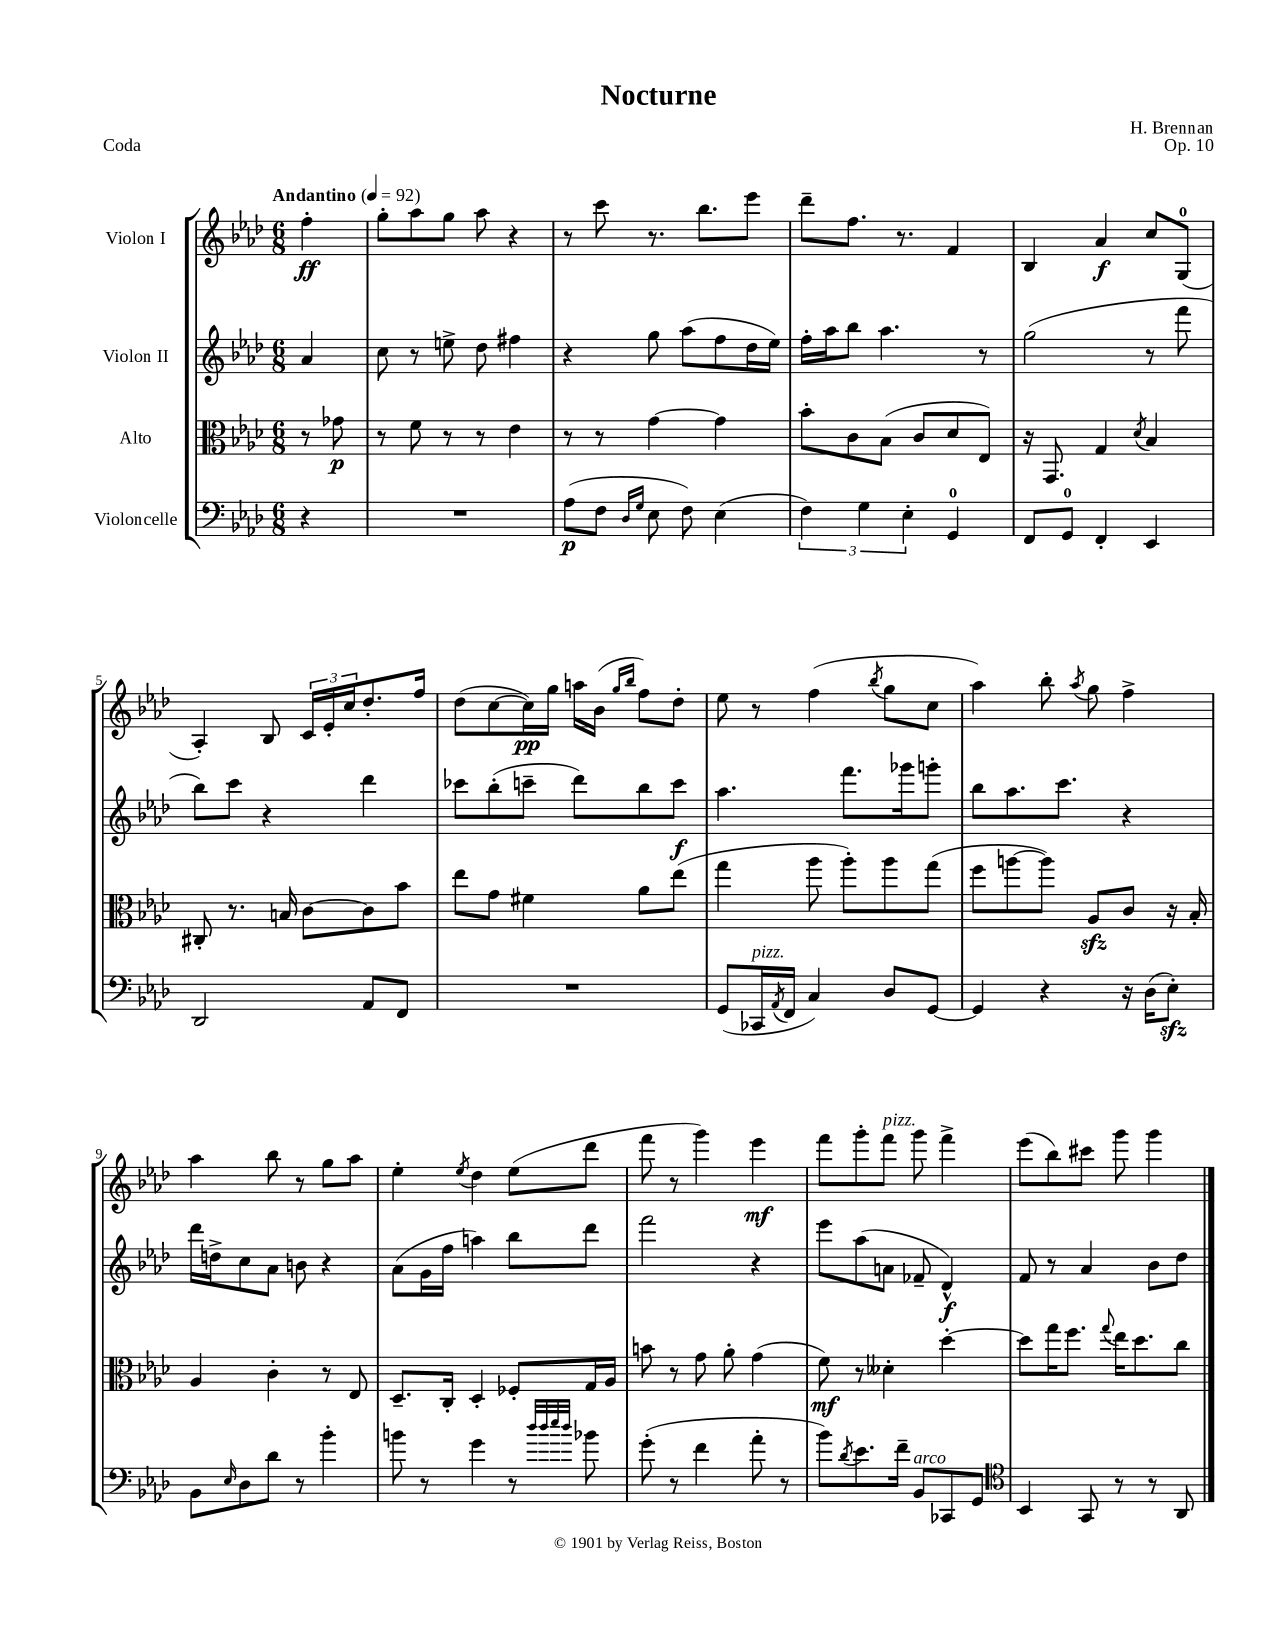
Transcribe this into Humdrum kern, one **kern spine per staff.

**kern	**kern	**kern	**kern
*staff4	*staff3	*staff2	*staff1
*clefF4	*clefC3	*clefG2	*clefG2
*k[b-e-a-d-]	*k[b-e-a-d-]	*k[b-e-a-d-]	*k[b-e-a-d-]
*M6/8	*M6/8	*M6/8	*M6/8
*MM92	*MM92	*MM92	*MM92
4r	8r	4a-/	4ff'\
.	8g-\	.	.
=	=	=	=
2.r	8r	8cc\	8gg'\L
.	8f\	8r	8aa-\
.	8r	8ee^\	8gg\J
.	8r	8dd-\	8aa-\
.	4e-\	4ff#\	4r
=	=	=	=
(8A-\L	8r	4r	8r
8F\J	8r	.	8ccc\
16qqD-/LL	.	.	.
16qqG/JJ	.	.	.
8E-\	[4g\	8gg\	8.r
8F\)	.	(8aa-\L	.
.	.	.	8.bb-\L
(4E-\	4g\]	8ff\	.
.	.	16dd-\L	8eee-\J
.	.	16ee-\JJ)	.
=	=	=	=
6F\)	8b-'\L	16ff'\LL	8ddd-~\L
.	.	16aa-\J	.
.	8c\	8bb-\J	8.ff\J
6G\	.	.	.
.	(8B-\J	4.aa-\	.
.	.	.	8.r
6E-'\	.	.	.
.	8c/L	.	.
4GG/	8d-/	.	4f/
.	8E-/J)	8r	.
=	=	=	=
8FF/L	16r	(2gg\	4B-/
.	8.GG/	.	.
8GG/J	.	.	.
4FF'/	4G/	.	4a-/
.	8qd-/	.	.
4EE-/	4B-/	8r	8cc/L
.	.	8fff\	(8G/J
=	=	=	=
2DD-/	8C#'/	8bb-\L)	4A-'/)
.	8.r	8ccc\J	.
.	.	4r	8B-/
.	16B/	.	.
.	[8c\L	.	24c/LL
.	.	.	24e-'/
.	.	.	24cc/J
8AA-/L	8c\]	4ddd-\	8.dd-'/
8FF/J	8b-\J	.	.
.	.	.	16ff/Jk
=	=	=	=
2.r	8ee-\L	8ccc-\L	(8dd-\L
.	8g\J	(8bb-'\	[8cc\
.	4f#\	8ccc~\J	16cc\]L)
.	.	.	16gg\JJ
.	.	8ddd-\L)	16aa\LL
.	.	.	(16b-\JJ
.	.	.	16qqgg/LL
.	.	.	16qqbb-/JJ
.	8a-\L	8bb-\	8ff\L)
.	(8ee-\J	8ccc\J	8dd-'\J
=	=	=	=
(8GG/L	4gg\	4.aa-\	8ee-\
16CC-/L	.	.	8r
8qAA-/	.	.	.
16FF/JJ	.	.	.
4C/)	8aa-\	.	(4ff\
.	8aa-'\L)	8.fff\L	.
.	.	.	8qbb-/
8D-/L	8aa-\	.	8gg\L
.	.	16ggg-\k	.
[8GG/J	(8gg\J	8ggg'\J	8cc\J
=	=	=	=
4GG/]	8ff\L	8bb-\L	4aa-\)
.	[8aa\	8.aa-\	.
4r	8aa\]J)	.	8bb-'\
.	.	8.ccc\J	.
.	.	.	8qaa-/
.	8A-/L	.	8gg\
16r	8c/J	4r	4ff^\
(16D-\LK	.	.	.
8E-'\J)	16r	.	.
.	16B-'/	.	.
=	=	=	=
8BB-\L	4A-/	16ddd-\LL	4aa-\
.	.	16dd^\J	.
16qqE-/	.	.	.
8D-\	.	8cc\	.
8d-\J	4c'\	8a-\J	8bb-\
8r	.	8b\	8r
4b-'\	8r	4r	8gg\L
.	8E-/	.	8aa-\J
=	=	=	=
8b\	8.D-~/L	(8a-\L	4ee-'\
8r	.	16g\L	.
.	16C'/Jk	16ff\JJ	.
.	.	.	8qee-/
4g\	4D-'/	4aa\)	4dd-\
8r	8F-'/L	8bb-\L	(8ee-\L
32qqdd-/LLL	.	.	.
32qqdd-/	.	.	.
32qqee-/	.	.	.
32qqdd-/JJJ	.	.	.
8b-\	16G/L	8ddd-\J	8ddd-\J
.	16A-/JJ	.	.
=	=	=	=
(8g'\	8b\	2fff\	8fff\
8r	8r	.	8r
4f\	8g\	.	4ggg\)
.	8a-'\	.	.
8a-'\	(4g\	4r	4eee-\
8r	.	.	.
=	=	=	=
8b-\L)	8f\)	8eee-\L	8fff\L
8qd-/	.	.	.
8.e-\	8r	(8aa-\	8ggg'\
.	4d--'\	8a\J	8fff\J
16f~\Jk	.	.	.
8BB-/L	.	8f-~/	8ggg\
8CC-/	[4dd-'\	4d-^^/)	4fff^\
8GG/J	.	.	.
=	=	=	=
*clefC4	*	*	*
4BB-/	8dd-\]L	8f/	(8eee-\L
.	16gg\K	8r	8bb-\)
.	8.ff\J	.	.
8GG/	.	4a-/	8ccc#\J
.	8qqgg/	.	.
8r	16ee-\LK	.	8ggg\
.	8.dd-\	.	.
8r	.	8b-\L	4ggg\
8AA-/	8cc\J	8dd-\J	.
==	==	==	==
*-	*-	*-	*-
